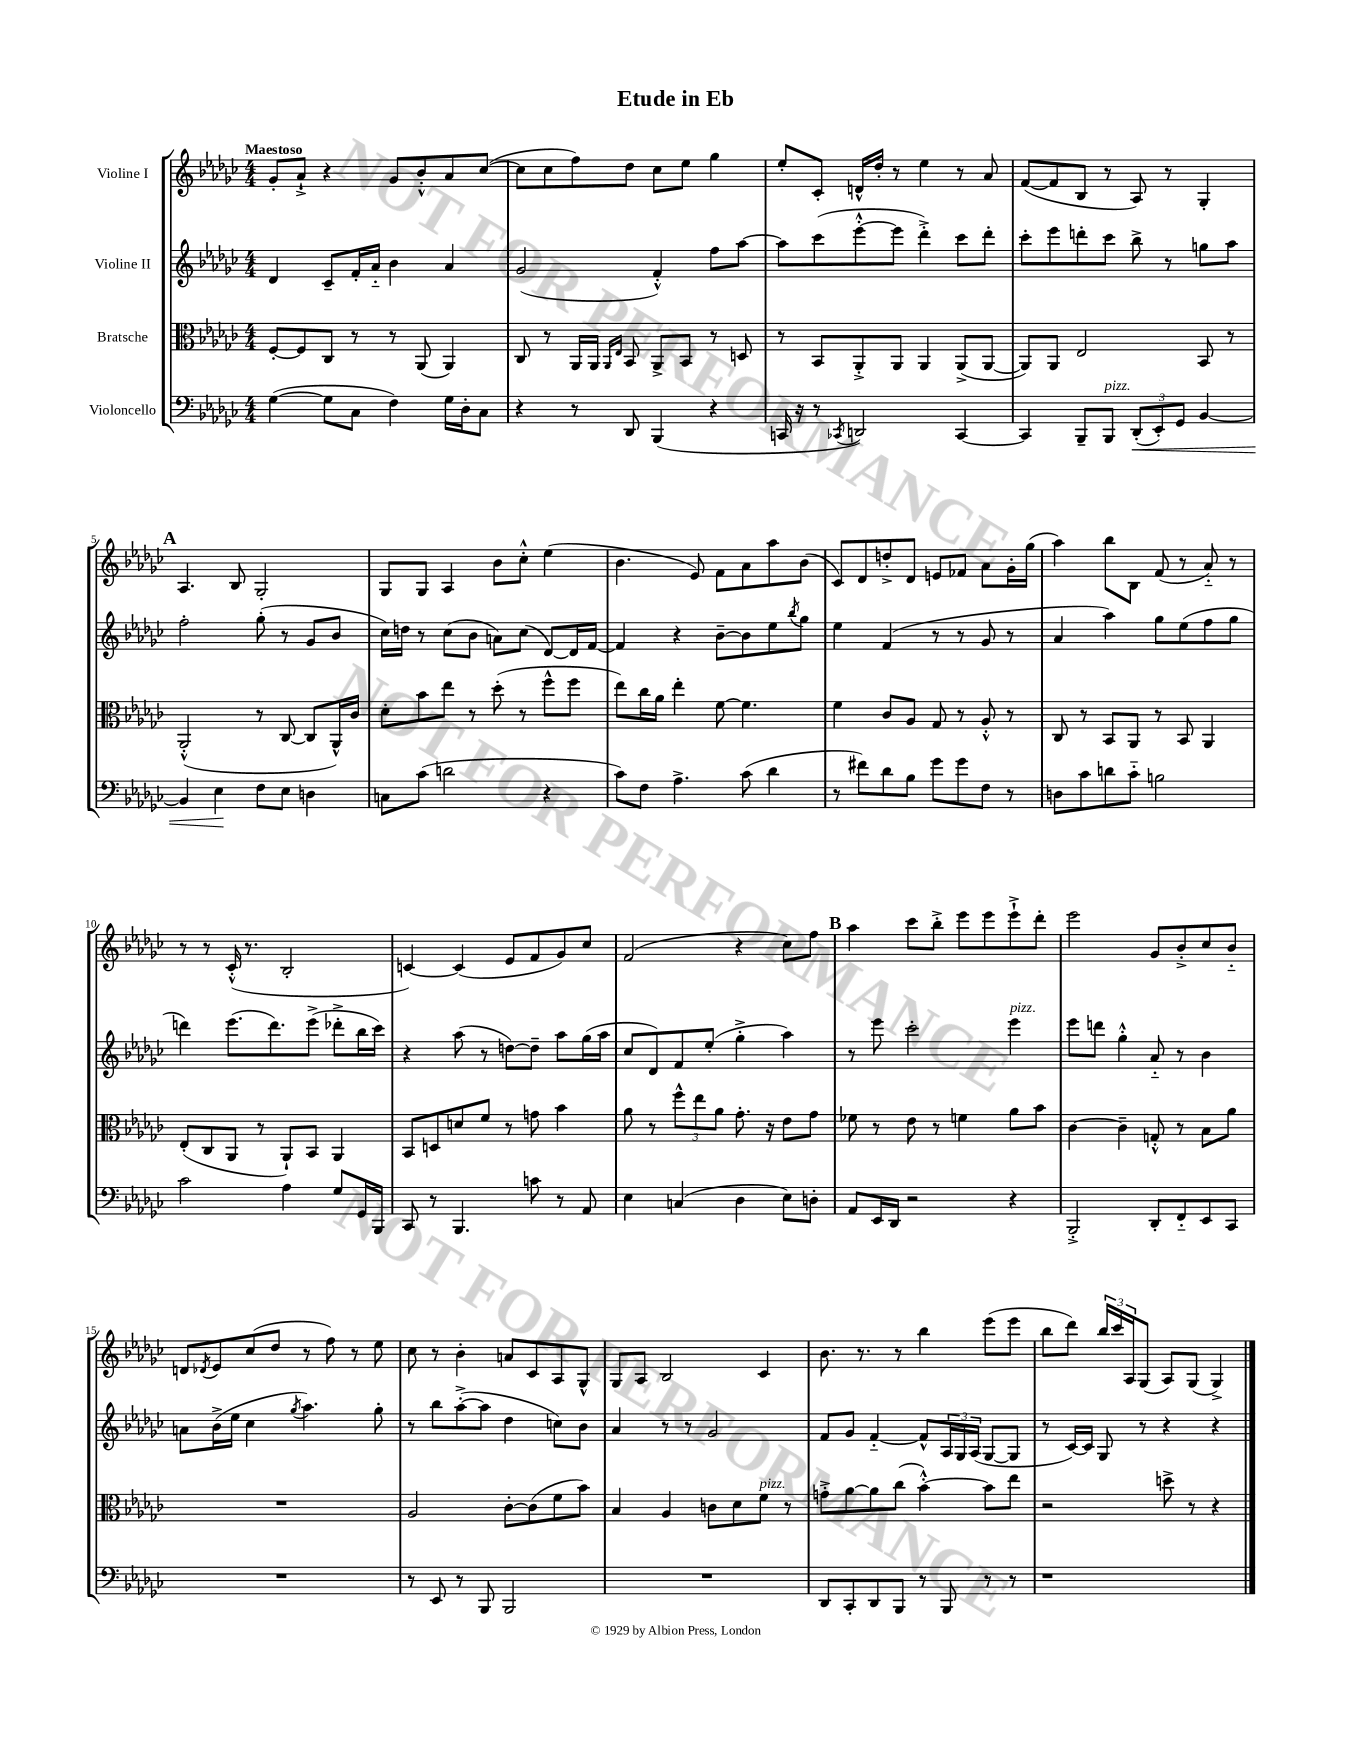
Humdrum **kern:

**kern	**dynam	**kern	**kern	**kern
*part4	*part4	*part3	*part2	*part1
*staff4	*staff4	*staff3	*staff2	*staff1
*I"Violoncello	*	*I"Bratsche	*I"Violine II	*I"Violine I
*clefF4	*	*clefC3	*clefG2	*clefG2
*k[b-e-a-d-g-c-]	*	*k[b-e-a-d-g-c-]	*k[b-e-a-d-g-c-]	*k[b-e-a-d-g-c-]
*M4/4	*	*M4/4	*M4/4	*M4/4
=1	=1	=1	=1	=1
!	!	!	!	!LO:TX:a:B:t=Maestoso
([4G-\	.	[8F'/L	4d-/	8g-'/L
.	.	8F/]	.	8a-`^/J
8G-\L]	.	8C-/J	8c-~/L	4r
8C-\J	.	8r	16f'/L	.
.	.	.	16a-/JJ	.
4F\)	.	8r	4b-\	8g-/L
.	.	(8AA-/	.	8b-'^^/
16G-\LL	.	4AA-/)	4a-/	8a-/
16D-'\J	.	.	.	.
8C-\J	.	.	.	([8cc-/J
=2	=2	=2	=2	=2
4r	.	8C-/	(2g-/	8cc-\L]
.	.	8r	.	8cc-\
8r	.	16AA-/LL	.	8ff\)
.	.	16AA-/JJ	.	.
.	.	16qqAA-/LL	.	.
.	.	16qqE-/JJ	.	.
8DD-/	.	8BB-/	.	8dd-\J
(4BBB-/	.	8AA-^/L	4f'^^/)	8cc-\L
.	.	8BB-/J	.	8ee-\J
4r	.	8r	8ff\L	4gg-\
.	.	8Dn/	[8aa-\J	.
=3	=3	=3	=3	=3
16CCn/	.	8r	8aa-\L]	8ee-'/L
16r	.	.	.	.
8r	.	8BB-/L	(8ccc-\	8c-'/J
8qCC-X/	.	.	.	.
2DDn/)	.	8AA-'^/	[8eee-'^^\	16dn^^/LL
.	.	.	.	16dd-'/JJ
.	.	8AA-/J	8eee-\J]	8r
.	.	4AA-/	4ddd-'^\)	4ee-\
[4CC-/	.	(8AA-^/L	8ccc-\L	8r
.	.	[8AA-/J	8ddd-'\J	8a-/
=4	=4	=4	=4	=4
4CC-/]	.	8AA-/L])	8ccc-'\L	([8f/L
.	.	8AA-/J	8eee-\	8f/]
8BBB-~/L	.	2E-/	8dddn'\	8B-/J
!LO:TX:a:i:t=pizz.	!	!	!	!
8BBB-/J	.	.	8ccc-\J	8r
!	!LO:HP:b	!	!	!
(12DD-'/L	<	.	8bb-^\	8A-/)
12EE-'/)	.	.	.	.
.	.	.	8r	8r
12GG-/J	.	.	.	.
[4BB-/	.	8BB-/	8ggn\L	4G-'/
.	.	8r	8aa-\J	.
!!LO:LB:g=z
!!LO:REH:place=s1:t=A
=5	=5	=5	=5	=5
4BB-/]	.	(2AA-'^^/	2ff'\	4.A-/
4E-\	.	.	.	.
.	.	.	.	8B-/
8F\L	[	8r	(8gg-'\	2G-'/
8E-\J	.	[8C-/	8r	.
4Dn\	.	8C-/L]	8g-/L	.
.	.	16AA-^^/L)	8b-/J	.
.	.	16c-/JJ	.	.
=6	=6	=6	=6	=6
8Cn\L	.	8d-'\L	16cc-\LL)	8G-/L
.	.	.	16ddn\JJ	.
(8c-\J	.	8b-\	8r	8G-/J
2dn\	.	8ee-\J	(8cc-\L	4A-/
.	.	8r	8b-\J	.
.	.	(8dd-'\	8an\L)	8b-\L
.	.	8r	(8cc-\J	8cc-'^^\J
4r	.	8ff^^\L	[8d-/L)	(4ee-\
.	.	8ff\J	16d-/L]	.
.	.	.	[16f/JJ	.
=7	=7	=7	=7	=7
8c-\L)	.	8ee-\L)	4f/]	4.b-\
8F\J	.	16cc-\L	.	.
.	.	16a-\JJ	.	.
4.A-^\	.	4ee-'\	4r	.
.	.	.	.	8e-/)
.	.	[8f\	[8b-~\L	8f\L
(8c-\	.	4.f\]	8b-\]	8a-\
4d-\	.	.	8ee-\	8aa-\
.	.	.	8qbb-/	.
.	.	.	8gg-\J	(8b-\J
=8	=8	=8	=8	=8
8r	.	4f\	4ee-\	8c-/L)
8f#X\L)	.	.	.	8d-/
8d-\	.	8c-/L	(4f/	8ddn'^/
8B-\J	.	8A-/J	.	8d-/J
8g-\L	.	8G-/	8r	8en/L
8g-\	.	8r	8r	8f-X/J
8F\J	.	8A-'^^/	8g-/	8a-\L
8r	.	8r	8r	16g-'\L
.	.	.	.	(16gg-\JJ
=9	=9	=9	=9	=9
8Dn\L	.	8C-/	4a-/	4aa-\)
8c-\	.	8r	.	.
8dn\	.	8BB-/L	4aa-\)	8bb-\L
8c-\J	.	8AA-/J	.	8B-\J
2Bn\	.	8r	8gg-\L	(8f/
.	.	8BB-/	(8ee-\	8r
.	.	4AA-/	8ff\	8a-/)
.	.	.	8gg-\J	8r
!!LO:LB:g=z
=10	=10	=10	=10	=10
2c-\	.	(8E-'/L	4dddn\)	8r
.	.	8C-/	.	8r
.	.	8AA-/J	(8.eee-\L	(16c-'^^/
.	.	.	.	8.r
.	.	8r	.	.
.	.	.	8.ddd\)	.
4A-\	.	8AA-`/L)	.	2B-'/
.	.	8BB-/J	(8eee-^\J	.
8G-/L	.	4AA-/	8ddd-X'^\L	.
16GG-/L	.	.	16bb-\L	.
16BBB-/JJ	.	.	16ccc-\JJ)	.
=11	=11	=11	=11	=11
8CC-/	.	8BB-/L	4r	[4cn/)
8r	.	8Dn/	.	.
4.BBB-/	.	8dn/	(8aa-\	(4c/]
.	.	8f/J	8r	.
.	.	8r	[8ddn\L)	8e-/L
8cn\	.	8gn\	8dd~\J]	8f/
8r	.	4b-\	8aa-\L	8g-/)
8AA-/	.	.	(16gg-\L	8cc-/J
.	.	.	16aa-\JJ	.
=12	=12	=12	=12	=12
4E-\	.	8a-\	8cc-/L	(2f/
.	.	8r	8d-/)	.
(4Cn/	.	12ff^^\L	8f/	.
.	.	12ee-\	.	.
.	.	.	(8ee-'/J	.
.	.	12a-\J	.	.
4D-\	.	8.g-'\	4gg-'^\	4r
.	.	16r	.	.
8E-\L)	.	8e-\L	4aa-\)	8cc-\L)
8Dn'\J	.	8g-\J	.	8ff\J
!!LO:REH:place=s1:t=B
=13	=13	=13	=13	=13
8AA-/L	.	8f-X\	8r	4aa-\
16EE-/L	.	8r	8eee-\	.
16DD-/JJ	.	.	.	.
2r	.	8e-\	2ccc-'\	8ccc-\L
.	.	8r	.	8bb-'^\J
.	.	4fn\	.	8eee-\L
.	.	.	.	8eee-\
!	!	!	!LO:TX:a:i:t=pizz.	!
4r	.	8a-\L	4eee-\	8eee-`^\
.	.	8b-\J	.	8ddd-'\J
=14	=14	=14	=14	=14
2BBB-'^/	.	[4c-\	8eee-\L	2eee-\
.	.	.	8dddn\J	.
.	.	4c-~\]	4gg-'^^\	.
8DD-'/L	.	8Gn'^^/	8a-/	8g-/L
8FF/	.	8r	8r	8b-'^/
8EE-/	.	8B-\L	4b-\	8cc-/
8CC-/J	.	8a-\J	.	8b-/J
!!LO:LB:g=z
=15	=15	=15	=15	=15
1r	.	1r	8an\L	8dn/L
.	.	.	.	8qd-X/
.	.	.	(16b-^\L	8e-/
.	.	.	16ee-\JJ	.
.	.	.	4cc-\	(8cc-/
.	.	.	.	8dd-/J
.	.	.	8qgg-/	.
.	.	.	4.aa-\)	8r
.	.	.	.	8ff\)
.	.	.	.	8r
.	.	.	8gg-'\	8ee-\
=16	=16	=16	=16	=16
8r	.	2A-/	8r	8cc-\
8EE-/	.	.	8bb-\L	8r
8r	.	.	([8aa-'^\	4b-'\
8BBB-/	.	.	8aa-\J]	.
2BBB-/	.	[8c-'\L	4dd-\	8an/L
.	.	(8c-\]	.	8c-/
.	.	8f\	8ccn\L)	8A-/
.	.	8b-\J)	8b-\J	8G-^^/J
=17	=17	=17	=17	=17
1r	.	4B-/	4a-/	8G-/L
.	.	.	.	8A-/J
.	.	4A-/	8r	2B-/
.	.	.	8r	.
.	.	8cn\L	2g-/	.
.	.	8d-\	.	.
!	!	!LO:TX:a:i:t=pizz.	!	!
.	.	8f\J	.	4c-/
.	.	8r	.	.
=18	=18	=18	=18	=18
8DD-/L	.	8gn'^\L	8f/L	8.b-\
8CC-'/	.	[8a-\	8g-/J	.
.	.	.	.	8.r
8DD-/	.	8a-\]	[4f/	.
8BBB-/J	.	(8cc-\J	.	8r
8r	.	[4b-'^^\)	8f^^/L]	4bb-\
8BBB-/	.	.	24A-/L	.
.	.	.	24G-/	.
.	.	.	(24A-/JJ	.
8r	.	8b-\L]	[8G-/L	(8eee-\L
8r	.	8ee-\J	8G-/J]	8eee-\J
=19	=19	=19	=19	=19
1r	.	2r	8r	8bb-\L
.	.	.	[16c-/LL)	8ddd-\J)
.	.	.	16c-/JJ]	.
.	.	.	8G-/	24bb-/LL
.	.	.	.	24ccc-/
.	.	.	.	24A-/J
.	.	.	8r	(8G-/J
.	.	8ddn^\	4r	8A-/L)
.	.	8r	.	(8G-/J
.	.	4r	4r	4G-^/)
==	==	==	==	==
*-	*-	*-	*-	*-
